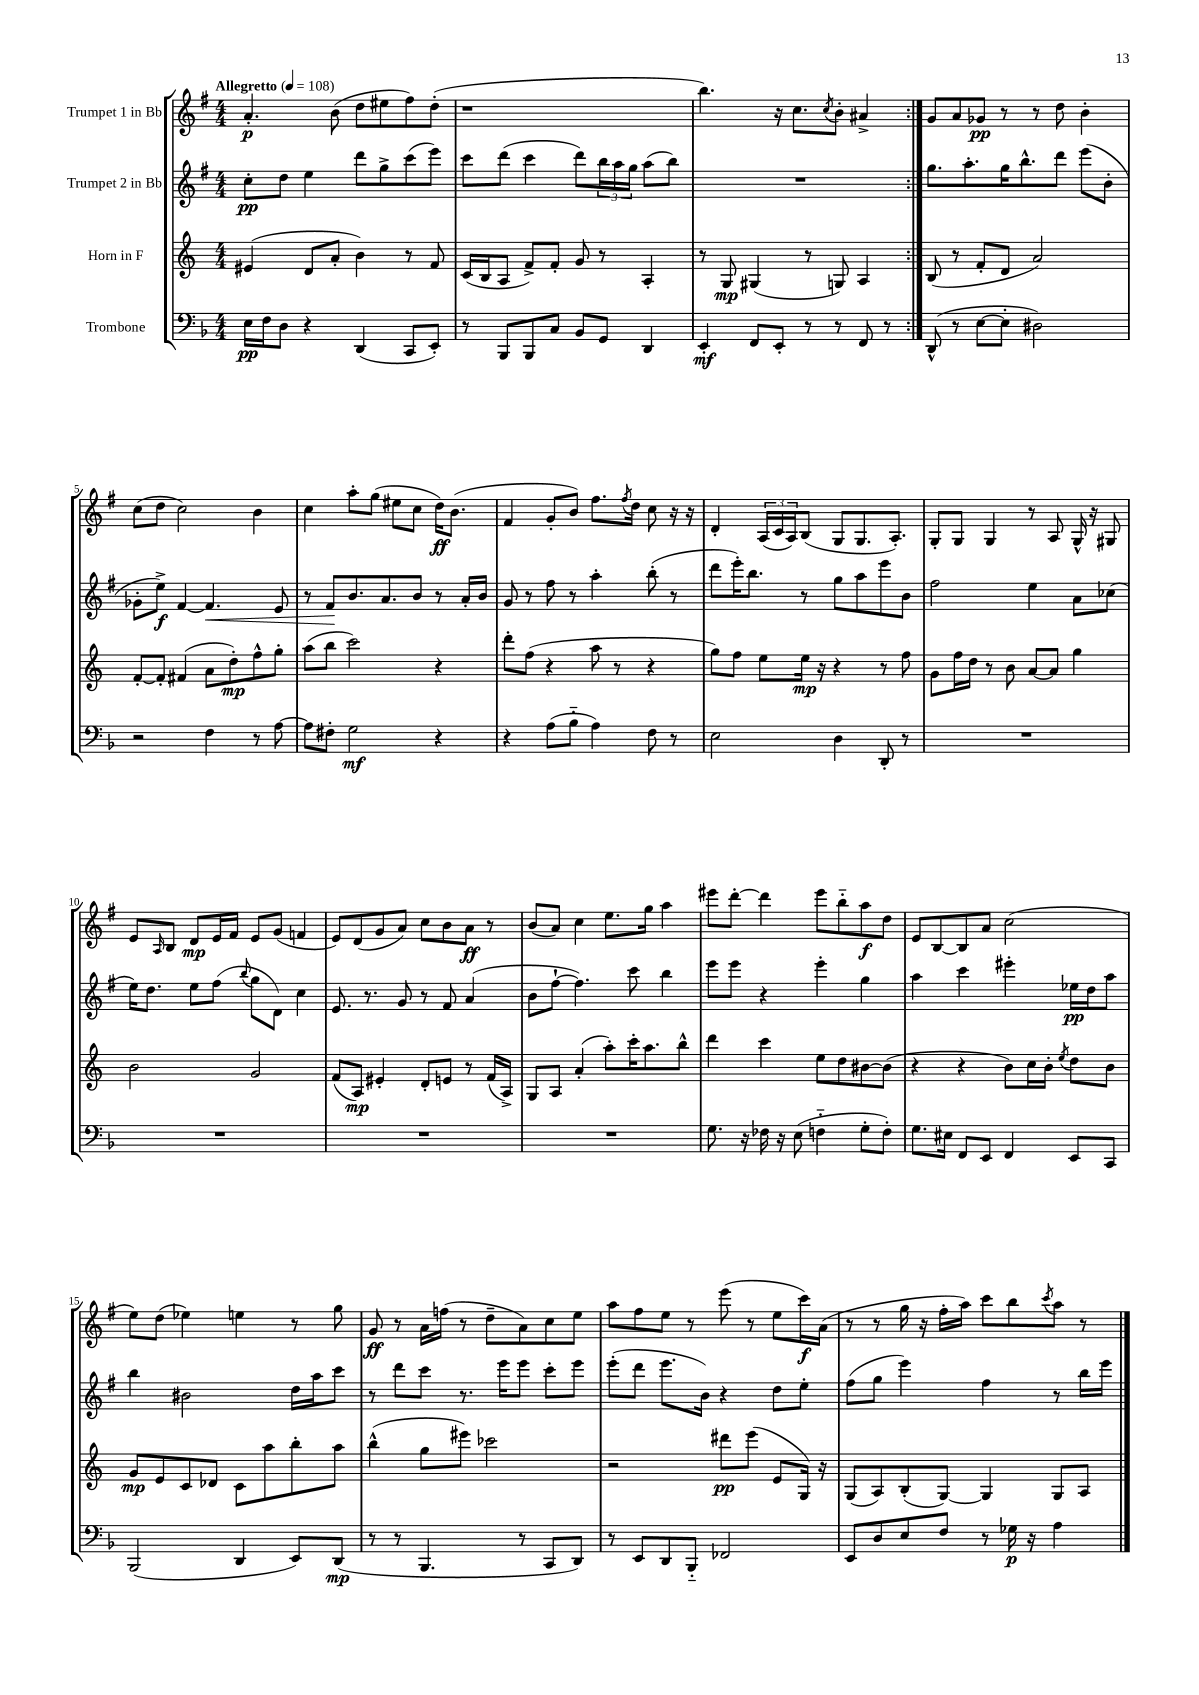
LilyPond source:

<<
\new StaffGroup <<
\new Staff = "s0" \with { instrumentName = "Trumpet 1 in Bb" } {
    \clef treble \key g \major \numericTimeSignature \time 4/4 \tempo "Allegretto" 4 = 108
    \repeat volta 2 { a'4.-.\p b'8( d''8 eis''8 fis''8) d''8-.( |
    r1 |
    b''4.) r16 c''8. \acciaccatura { c''8 } b'8-. ais'4-> | }
    g'8 a'8 ges'8\pp r8 r8 d''8 b'4-. |
    c''8( d''8 c''2) b'4 |
    c''4 a''8-. g''8( eis''8 c''8 d''16\ff) b'8.( |
    fis'4 g'8-. b'8) fis''8. \acciaccatura { fis''8 } d''16 c''8 r16 r16 |
    d'4-. \tuplet 3/2 { a16( c'16 a16) } b8( g8 g8. a8.-.) |
    g8-. g8 g4 r8 a8 g16-^ r16 gis8 |
    e'8 \grace { a16 } b8 d'8\mp e'16 fis'16 e'8 g'8( f'4 |
    e'8) d'8( g'8 a'8) c''8 b'8 a'8\ff r8 |
    b'8( a'8) c''4 e''8. g''16 a''4 |
    eis'''8 d'''8~-. d'''4 eis'''8 b''8-_ a''8\f d''8 |
    e'8 b8~ b8 a'8 c''2( |
    e''8) d''8( ees''4) e''4 r8 g''8 |
    g'8\ff r8 a'16 f''16( r8 d''8-- a'8) c''8 e''8 |
    a''8 fis''8 e''8 r8 e'''8( r8 e''8 c'''16\f) a'16( |
    r8 r8 g''16 r16 fis''16-. a''16) c'''8 b''8 \acciaccatura { c'''8 } a''8 r8 \bar "|." |
}
\new Staff = "s1" \with { instrumentName = "Trumpet 2 in Bb" } {
    \clef treble \key g \major \numericTimeSignature \time 4/4
    \repeat volta 2 { c''8-.\pp d''8 e''4 d'''8 g''8-> c'''8( e'''8) |
    c'''8 d'''8( c'''4 d'''8) \tuplet 3/2 { b''16 a''16 g''16 } a''8( b''8) |
    R1 | }
    g''8. a''8.-. g''16 b''8.-^ d'''8 e'''8( b'8-. |
    ges'8-. e''8->\f) fis'4~ fis'4.\< e'8 |
    r8 fis'8\! b'8. a'8. b'8 r8 a'16-. b'16 |
    g'8 r8 fis''8 r8 a''4-. b''8-.( r8 |
    d'''8 e'''16-.) b''8. r8 g''8 a''8 e'''8 b'8 |
    fis''2 e''4 a'8 ces''8( |
    e''16) d''8. e''8 fis''8( \appoggiatura { b''8 } g''8 d'8) c''4 |
    e'8. r8. g'8 r8 fis'8 a'4( |
    b'8 fis''8~-! fis''4.) c'''8 b''4 |
    e'''8 e'''8 r4 e'''4-. g''4 |
    a''4 c'''4 eis'''4-. ees''16\pp d''16 a''8 |
    b''4 bis'2 d''16 a''16 c'''8 |
    r8 d'''8 c'''8 r8. e'''16 e'''8 c'''8-. e'''8 |
    e'''8-.( d'''8 e'''8. b'16) r4 d''8 e''8-. |
    fis''8( g''8 e'''4) fis''4 r8 b''16 e'''16 \bar "|." |
}
\new Staff = "s2" \with { instrumentName = "Horn in F" } {
    \clef treble \key c \major \numericTimeSignature \time 4/4
    \repeat volta 2 { eis'4( d'8 a'8-. b'4) r8 f'8 |
    c'16( b16 a8 f'8->) f'8-. g'8 r8 a4-. |
    r8 g8\mp gis4( r8 g8) a4 | }
    b8( r8 f'8-. d'8 a'2) |
    f'8~-. f'8-. fis'4( a'8 d''8-.\mp) f''8-^ g''8-. |
    a''8( b''8 c'''2) r4 |
    d'''8-. f''8( r4 a''8 r8 r4 |
    g''8) f''8 e''8 e''16\mp r16 r4 r8 f''8 |
    g'8 f''16 d''16 r8 b'8 a'8~ a'8 g''4 |
    b'2 g'2 |
    f'8( a8\mp) eis'4-. d'8-. e'8 r8 f'16( a16->) |
    g8 a8 a'4-.( a''8-.) c'''16-. a''8. b''8-^ |
    d'''4 c'''4 e''8 d''8 bis'8~ bis'8( |
    r4 r4 b'8) c''16 b'16-. \acciaccatura { e''8 } d''8 b'8 |
    g'8\mp e'8 c'8 des'8 c'8 a''8 b''8-. a''8 |
    b''4-^( g''8 eis'''8) ces'''2 |
    r2 dis'''8\pp e'''8( e'8 g16) r16 |
    g8( a8) b8-.( g8~) g4 g8 a8 \bar "|." |
}
\new Staff = "s3" \with { instrumentName = "Trombone" } {
    \clef bass \key f \major \numericTimeSignature \time 4/4
    \repeat volta 2 { e16\pp f16 d8 r4 d,4( c,8 e,8-.) |
    r8 bes,,8 bes,,8 c8 bes,8 g,8 d,4 |
    e,4-.\mf f,8 e,8-. r8 r8 f,8 r8 | }
    d,8-^( r8 e8~ e8-. dis2) |
    r2 f4 r8 a8~ |
    a8 fis8-. g2\mf r4 |
    r4 a8( bes8-_ a4) f8 r8 |
    e2 d4 d,8-. r8 |
    R1 |
    R1 |
    R1 |
    R1 |
    g8. r16 fes16 r16 e8( f4-_ g8-. f8-.) |
    g8. eis16 f,8 e,8 f,4 e,8 c,8 |
    bes,,2( d,4 e,8) d,8\mp( |
    r8 r8 bes,,4. r8 c,8 d,8) |
    r8 e,8 d,8 bes,,8-_ fes,2 |
    e,8 d8 e8 f8 r8 ges16\p r16 a4 \bar "|." |
}
>>
>>
